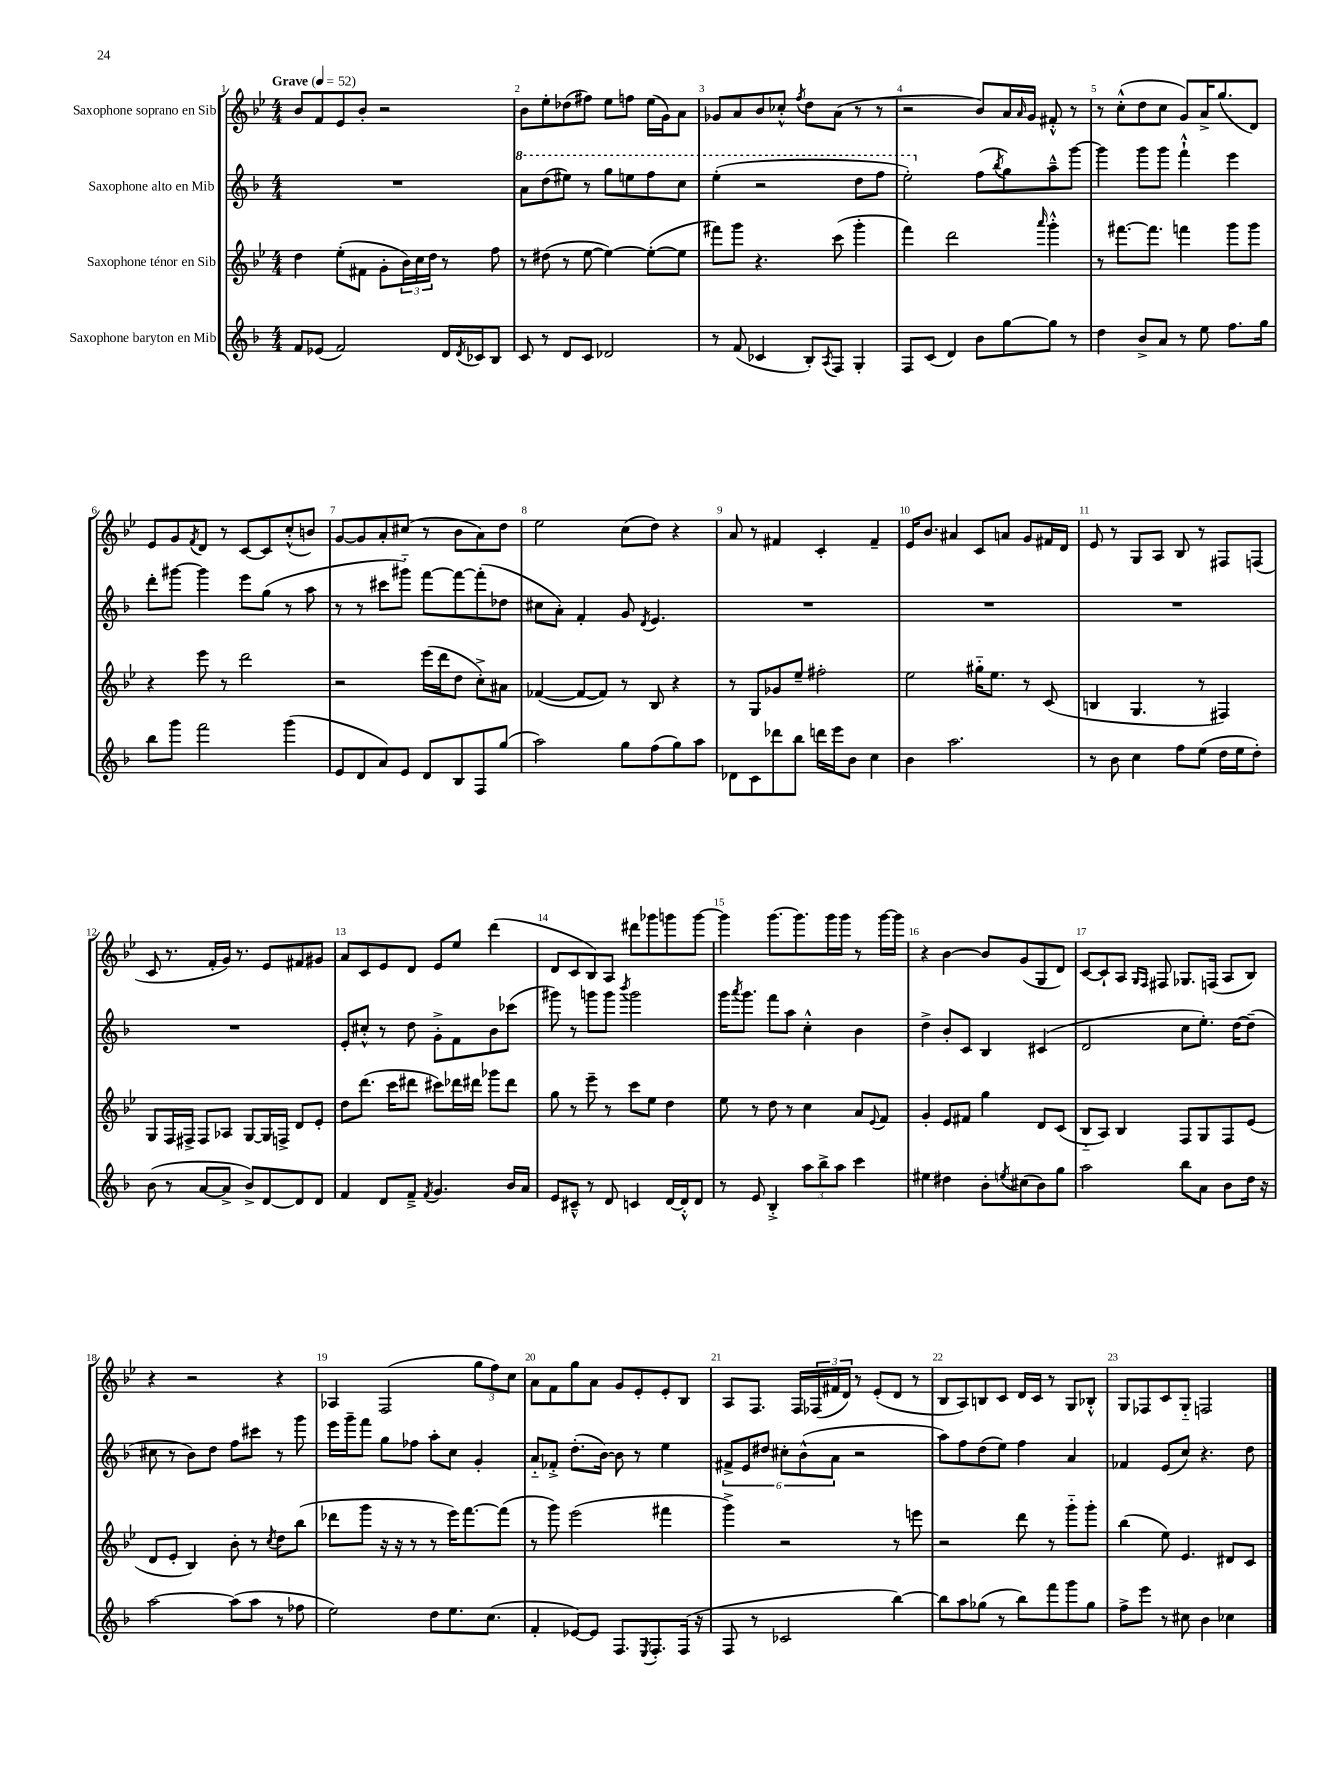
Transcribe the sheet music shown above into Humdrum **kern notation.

**kern	**kern	**kern	**kern
*part4	*part3	*part2	*part1
*staff4	*staff3	*staff2	*staff1
*I"Saxophone baryton en Mib	*I"Saxophone ténor en Sib	*I"Saxophone alto en Mib	*I"Saxophone soprano en Sib
*clefG2	*clefG2	*clefG2	*clefG2
*k[b-]	*k[b-e-]	*k[b-]	*k[b-e-]
*M4/4	*M4/4	*M4/4	*M4/4
*MM52	*MM52	*MM52	*MM52
=1	=1	=1	=1
!	!	!	!LO:TX:a:B:t=Grave
8f/L	4dd\	1r	8b-/L
(8e-X/J	.	.	8f/
2f/)	(8ee-'\L	.	8e-/
.	8f#X\J	.	8b-'/J
.	8g'\L	.	2r
.	24b-\L)	.	.
.	24cc\	.	.
.	24dd\JJ	.	.
16d/LL	8r	.	.
8qd/	.	.	.
16c-X/J	.	.	.
8B-/J	8ff\	.	.
=2	=2	=2	=2
*	*	*8va	*
8c/	8r	8aa\L	8b-\L
8r	(8dd#X\	(8ddd\	8ee-'\
8d/L	8r	8eee#X\J)	(8dd-X\
8c/J	[8ee-\	8r	8ff#X\J)
2d-X/	4ee-\_)	8ggg\L	8ee-\L
.	.	8eeen\	8ffn\J
.	(8ee-'\L_	8fff\	(16ee-\LL
.	.	.	16g\J)
.	8ee-\J]	8ccc\J	8a\J
=3	=3	=3	=3
8r	8fff#X\L)	(4eee'\	8g-X/L
(8f/	8ggg\J	.	8a/
4c-X/	4.r	2r	8b-/
.	.	.	8cc-X'^^/J
.	.	.	8qff/
8B-'/L)	.	.	8dd\L
8qA/	.	.	.
8F/J	(8ccc\	.	(8a\J
4G'/	4ggg'\	8ddd\L	8r
.	.	8fff\J	8r
=4	=4	=4	=4
8F/L	4fff\)	2eee'\)	2r
(8c/J	.	.	.
4d/)	2ddd\	.	.
*	*	*X8va	*
8b-\L	.	(8ff\L	8b-/L)
.	.	8qbb-/	.
[8gg\	.	8gg\)	16a/L
.	.	.	16qqa/
.	.	.	16g/JJ
.	16qqaaa/	.	.
8gg\J]	4ggg'^^\	8aa~^^\	8f#X'^^/
8r	.	[8ggg\J	8r
=5	=5	=5	=5
4dd\	8r	4ggg\]	8r
.	[8.fff#X\L	.	(8cc'^^\L
8b-^/L	.	8ggg\L	8dd\
.	8.fff#\J]	.	.
8a/J	.	8ggg\J	8cc\J
8r	4fffn\	4fff`^^\	8g/L)
8ee\	.	.	16a^/K
.	.	.	(8.gg/
8.ff\L	8ggg\L	4eee\	.
.	8ggg\J	.	8d/J)
16gg\Jk	.	.	.
!!LO:LB:g=z
=6	=6	=6	=6
8bb-\L	4r	8ddd'\L	8e-/L
8ggg\J	.	[8ggg#X\J	8g/
.	.	.	8qf/
2fff\	8eee-\	4ggg#\]	8d/J
.	8r	.	8r
.	2ddd\	8eee\L	[8c/L
.	.	(8gg\J	8c/]
(4ggg\	.	8r	(8cc'^^/
.	.	8aa\	8bn/J)
=7	=7	=7	=7
8e/L	2r	8r	[8g/L
8d/	.	8r	8g/]
8a/)	.	8ccc#X\L	8a'/
8e/J	.	8ggg#X\J)	(8cc#X/J
8d/L	(16eee-\LL	[8fff\L	8r
.	16ddd\J	.	.
8B-/	8dd\J	8fff\_	8b-\L
8F/	8cc'^\L)	(8fff'\]	8a\)
(8gg/J	8a#X\J	8dd-X\J	8dd\J
=8	=8	=8	=8
2aa\)	([4f-X/	8cc#X\L	2ee-\
.	.	8a'\J)	.
.	8f-/L_	4f'/	.
.	8f-/J])	.	.
8gg\L	8r	8g/	(8cc\L
.	.	8qd/	.
(8ff\	8B-/	4.e/	8dd\J)
8gg\)	4r	.	4r
8aa\J	.	.	.
=9	=9	=9	=9
8d-X\L	8r	1r	8a/
8c\	8G/L	.	8r
8ddd-X\	8g-X/	.	4f#X/
8bb-\J	8ee-~/J	.	.
16dddn\LL	2ff#X'\	.	4c'/
16eee\J	.	.	.
8b-\J	.	.	.
4cc\	.	.	4f#~/
=10	=10	=10	=10
4b-\	2ee-\	1r	16e-/KL
.	.	.	8.b-/J
2.aa\	.	.	4a#X/
.	16gg#X\KL	.	8c/L
.	8.ee-\J	.	.
.	.	.	8an/J
.	8r	.	8g/L
.	(8c/	.	16f#X/L
.	.	.	16d/JJ
=11	=11	=11	=11
8r	4Bn/	1r	8e-/
8b-\	.	.	8r
4cc\	4.G/	.	8G/L
.	.	.	8A/J
8ff\L	.	.	8B-/
(8ee\J	8r	.	8r
16dd\LL	4F#X/)	.	8F#X/L
16ee\J	.	.	.
8dd'\J)	.	.	(8Fn/J
!!LO:LB:g=z
=12	=12	=12	=12
(8b-\	8G/L	1r	8c/
8r	16F/L	.	8.r
.	16F#X^/JJ	.	.
[8a/L	8F#/L	.	.
.	.	.	16f'/LL
8a^/J]	8A-X/J	.	16g/JJ)
.	.	.	8.r
8b-^/L)	[8G/L	.	.
[8d/	16G/L]	.	8e-/L
.	16Fn^/JJ	.	.
8d/]	8d/L	.	8f#X/
8d/J	8e-'/J	.	8g#X/J
=13	=13	=13	=13
4f/	8dd\L	8e'/L	8a/L
.	(8.ddd\J	8cc#X'^^/J	8c/
8d/L	.	8r	8e-/
.	16ccc\KL	.	.
8f~^/J	8ddd#X\J	8dd\	8d/J
8qf/	.	.	.
4.g/	8ccc#X\L)	8g'^\L	8e-/L
.	16ddd-X\L	8f\	8ee-/J
.	16ddd#X\JJ	.	.
.	8ggg-X\L	8b-\	(4ddd\
16b-/LL	8ddd#\J	(8ccc-X\J	.
16a/JJ	.	.	.
=14	=14	=14	=14
8e/L	8gg\	8ggg#X\)	8d/L
8c#X~^^/J	8r	8r	8c/
8r	8eee-~\	8gggn\L	8B-/)
8d/	8r	8ggg\J	8A/J
.	.	8qbbb-/	.
4cn/	8ccc\L	2ggg\	8ddd#X\L
.	8ee-\J	.	8ggg-X\
[16d/LL	4dd\	.	8gggn\
16d'^^/J]	.	.	.
8d/J	.	.	[8ggg\J
=15	=15	=15	=15
8r	8ee-\	16ggg\KL	4ggg\]
.	.	8qaaa/	.
.	.	8.ggg\J	.
8e/	8r	.	.
4B-'^/	8dd\	8fff\L	[8.ggg\L
.	8r	8aa\J	.
.	.	.	8.ggg\]
12aa\L	4cc\	4cc'^^\	.
12bb-^\	.	.	.
.	.	.	16ggg\L
12aa\J	.	.	.
.	.	.	16ggg\JJ
4ccc\	8a/L	4b-\	8r
.	8qqe-/	.	.
.	8f/J	.	[16ggg\LL
.	.	.	16ggg\JJ]
=16	=16	=16	=16
4ee#X\	4g'/	4dd^\	4r
4dd#X\	8e-/L	8b-'/L	[4b-\
.	8f#X/J	8c/J	.
8b-'\L	4gg\	4B-/	8b-/L]
8qeen/	.	.	.
(8cc#X\	.	.	(8g/
8b-\)	8d/L	(4c#X/	8G/
8gg\J	(8c/J	.	8d/J)
=17	=17	=17	=17
2aa\	8B-/L	2d/	[8c/L
.	8A/J)	.	8c`/]
.	4B-/	.	8A/J
.	.	.	16qqG/LL
.	.	.	16qqF/JJ
.	.	.	8F#X/
8bb-\L	8F/L	8cc\L	8.G-X/L
8a\J	8G/	8.ee'\J)	.
.	.	.	(16Fn/Jk
8b-\L	8F/	.	8A/L
.	.	[16dd\KL	.
16dd\Jk	(8e-/J	(8dd~\J]	8B-/J)
16r	.	.	.
!!LO:LB:g=z
=18	=18	=18	=18
[2aa\	8d/L	8cc#X\	4r
.	8e-'/J	8r	.
.	4B-/)	8b-\L)	2r
.	.	8dd\J	.
(8aa\L]	8b-'\	8ff\L	.
8aa\J	8r	8ccc#X\J	.
.	8qcc/	.	.
8r	8dd\L	8r	4r
8ff-X\	(8bb-\J	8ggg\	.
=19	=19	=19	=19
2ee\)	8ddd-X\L	16eee\LL	4A-X/
.	.	16ggg~\J	.
.	8ggg\J	8fff\J	.
.	16r	8gg\L	(2F/
.	16r	.	.
.	8r	8ff-X\J	.
8dd\L	8r	8aa'\L	.
8.ee\	16eee-\KL)	8cc\J	.
.	[8.fff\	.	.
.	.	4g'/	12gg\L
(8.cc\J	.	.	.
.	.	.	12ff\)
.	(8fff\J]	.	.
.	.	.	12cc\J
=20	=20	=20	=20
4f'/	8r	8a/L	8a\L
.	8ggg\)	8f-X'^/J	8f\
[8e-X/L)	(2eee-\	(8.dd'\L	8gg\
8e-/J]	.	.	8a\J
.	.	[16b-\Jk)	.
8.F/L	.	8b-\]	8g/L
.	.	8r	8e-'/
8qE/	.	.	.
8.F'/	.	.	.
.	4fff#X\	4ee\	8e-'/
(16F/Jk	.	.	8B-/J
16r	.	.	.
=21	=21	=21	=21
8F/	4ggg^\)	12f#X^/L	8A/L
.	.	12e/	.
8r	.	.	8.F/J
.	.	12dd#X/J	.
2c-X/	2r	12cc#X'\L	.
.	.	.	16F/LL
.	.	(12b-^^\	.
.	.	.	(24F-X/
.	.	12a\J	24f#X/
.	.	.	24d/JJ)
.	.	2r	8r
.	.	.	(8e-'/L
[4bb-\)	8r	.	8d/J
.	8eeen\	.	8r
=22	=22	=22	=22
8bb-\L]	2r	8aa\L)	8B-/L
8aa\	.	8ff\	8A/)
(8gg-X\J	.	(8dd\	8Bn/
8r	.	8ee\J)	8c/J
8bb-\L)	8ddd\	4ff\	16d/LL
.	.	.	16c/JJ
8fff\	8r	.	8r
8ggg\	8ggg\L	4a/	8G/L
8gg-\J	8ggg'\J	.	8B-X'^^/J
=23	=23	=23	=23
8ff^\L	(4bb-\	4f-X/	8G/L
8eee\J	.	.	8F-X/
8r	8ee-\)	(8e/L	8c/
8cc#X\	4.e-/	8cc/J)	8G/J
4b-\	.	4.r	2Fn/
4cc-X\	8d#X/L	.	.
.	8c/J	8dd\	.
==	==	==	==
*-	*-	*-	*-
